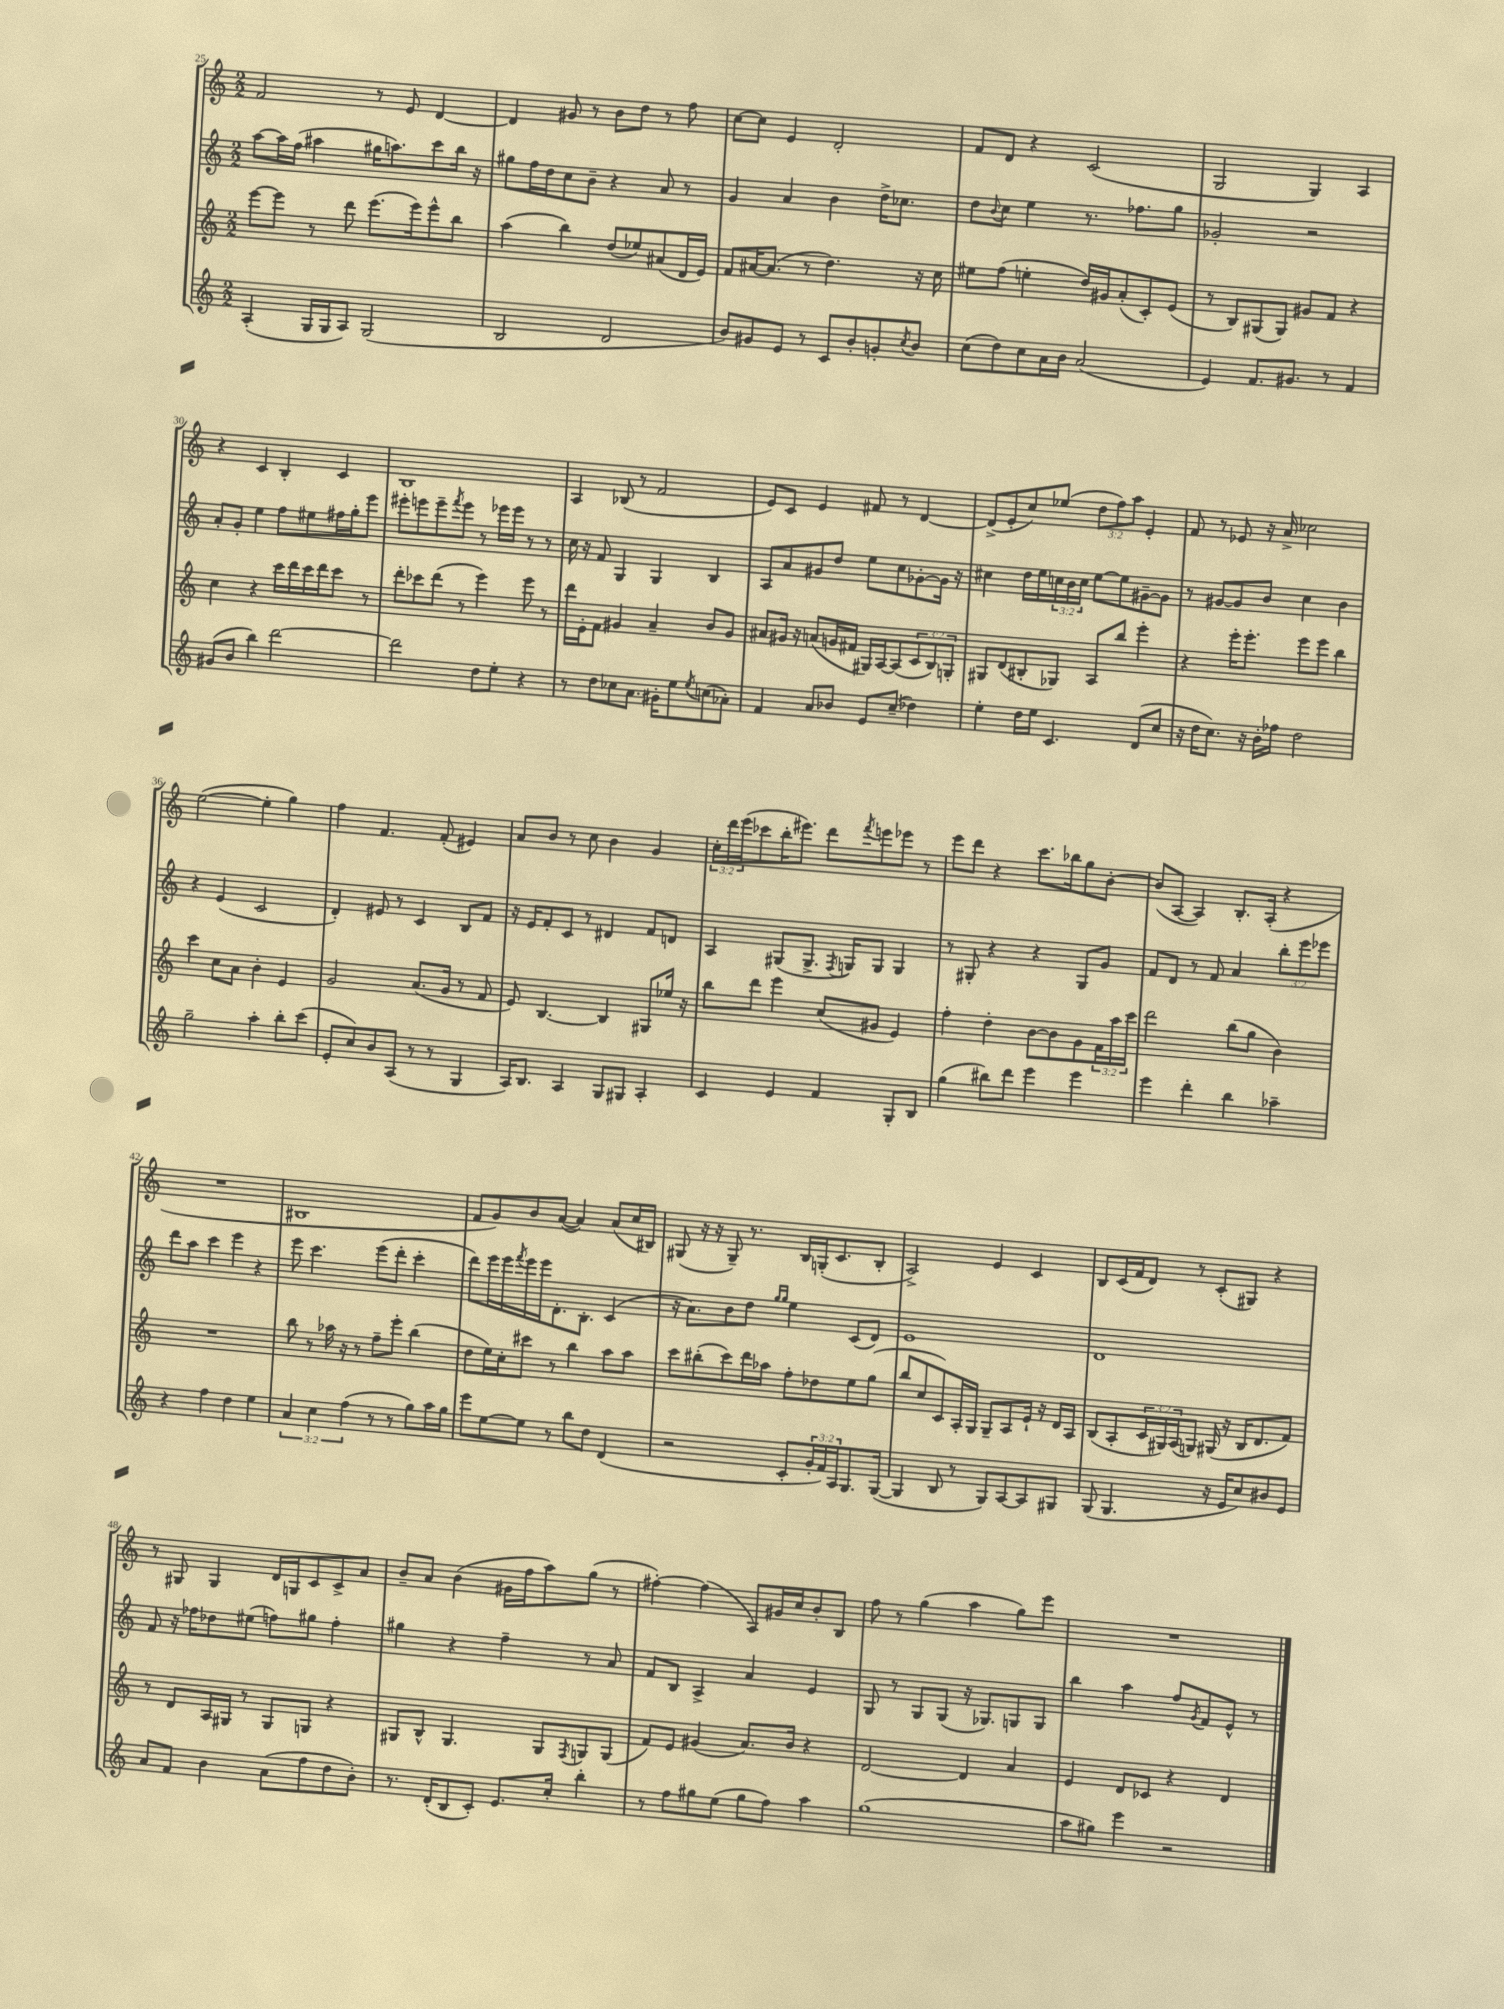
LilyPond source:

<<
\new StaffGroup <<
\new Staff = "s0" {
    \clef treble \key c \major \numericTimeSignature \time 2/2 \override Staff.TupletNumber.text = #tuplet-number::calc-fraction-text
    f'2 r8 e'8 d'4~ |
    d'4 gis'8 r8 b'8 d''8 r8 f''8 |
    c''8~ c''8 e'4 d'2-. |
    f'8 d'8 r4 c'2( |
    g2 g4) a4 |
    r4 c'4 b4-. c'4 |
    b1 |
    a4 bes8( r8 f'2 |
    e'8) c'8 e'4 fis'8 r8 d'4~ |
    d'8->( e'8-. c''8) ees''8( \tuplet 3/2 { d''8 f''8) a''8 } e'4-. |
    f'8 r8 ees'8 r16 a'16-> ces''2 |
    e''2~( e''4-. g''4) |
    f''4 f'4. f'8-.( eis'4) |
    a'8 b'8 r8 c''8 b'4 g'4 |
    \tuplet 3/2 { c''16-. d'''16 e'''16( } ces'''8 b''16-. eis'''8.) d'''8 \acciaccatura { f'''8 } e'''8 ees'''8 r8 |
    e'''8 d'''8 r4 c'''8. bes''16 g''8 b'8~-. |
    b'8( a8~ a4) b8.-. a16-.( r4 |
    R1 |
    bis1 |
    f'8 g'8) b'8 a'8~( a'4) a'8( c''16 bis16) |
    gis8( r16 r16 gis8--) r8. b16 g16-.( c'8. b8-. |
    a2->) e'4 c'4 |
    b8 c'16( f'16 d'8) r8 c'8-.( gis8) r4 |
    r8 gis8 gis4 d'16 g16 c'8 c'8-> a'8 |
    b'8-- a'8 b'4( gis'16 f''16 a''8) g''8( r8 |
    fis''4~-.) fis''4( a8) gis'16 c''16 b'8-. b8 |
    f''8 r8 g''4( a''4 g''8) e'''8 |
    R1 \bar "|." |
}
\new Staff = "s1" {
    \clef treble \key c \major \numericTimeSignature \time 2/2 \override Staff.TupletNumber.text = #tuplet-number::calc-fraction-text
    a''8~ a''16 f''16( ais''4 gis''16 a''8.) c'''8 b''16 r16 |
    gis''8 f''16 d''16 c''8 b'8-- r4 a'8 r8 |
    g'4 a'4 b'4 d''16-> ces''8. |
    d''8 \appoggiatura { b'8 } c''8 e''4 r8. fes''8. g''8 |
    ges'2-. r2 |
    a'8-. g'8-. e''4 f''8 eis''8 fis''16 g''16-. e'''8 |
    eis'''8-. e'''8 e'''8-- \acciaccatura { f'''8 } e'''8 r8 ees'''16 ees'''16 r8 r8 |
    c''16 r16 f'8 g4 g4 b4 |
    a8 a'8 gis'8 d''8 e''8 c''8 ges'8~-. ges'16 r16 |
    cis''4 d''16 e''16 \tuplet 3/2 { c''16 b'16 c''16 } e''8~ e''8 gis'8~-- gis'8 |
    r8 gis'8~ gis'8 b'8 c''4 b'4 |
    r4 e'4( c'2 |
    d'4-.) eis'8 r8 c'4 b8 f'8 |
    r16 e'16 f'8-. c'8 r8 dis'4 f'8 d'8 |
    a4 gis8( gis8.-> \acciaccatura { f8 } g16) g8 g4 |
    r8 gis8-. r4 r4 gis8 g'8 |
    f'8 d'8 r8 f'8 a'4 \tuplet 3/2 { b''8-. e'''8 ees'''8 } |
    d'''8 a''8 c'''4 e'''4 r4 |
    e'''8 c'''4. e'''8( d'''8-. c'''4-. |
    d'''8) e'''16 e'''16 \acciaccatura { f'''8 } e'''16 e'''16 d'8.-. b8.-. c'4( |
    r16 a'8.) b'8 d''8 \grace { g''16 g''16 } e''4 c'8( d'8) |
    e'1 |
    d'1 |
    f'8 r16 fes''16 des''8 eis''8( f''8) gis''8 f''4-. |
    gis''4 r4 f''4-- r8 a'8 |
    f'8 b8 a4-> a'4 e'4 |
    g8 r8 g8 g8( r16 ges8.) g8 g8 |
    b''4 a''4 f''8 \acciaccatura { g'8 } f'8 e'8-^ r8 \bar "|." |
}
\new Staff = "s2" {
    \clef treble \key c \major \numericTimeSignature \time 2/2 \override Staff.TupletNumber.text = #tuplet-number::calc-fraction-text
    e'''8~ e'''8 r8 d'''8 e'''8.( e'''16) e'''8-^ b''8 |
    a''4( b''4) d''8( ees''8) ais'8( d'16 e'16) |
    f'8 ais'16~ ais'8.( r8 d''4.) r16 c''16 |
    eis''8 f''8( e''4-. d''16) gis'16 a'8-.( c'8-.) e'8( |
    r8 b8) gis8( gis8) gis'8 f'8 r4 |
    c''4 r4 c'''16 d'''16 c'''16 d'''16 c'''8 r8 |
    d'''8-. ces'''8 d'''8( r8 e'''4) e'''8 r8 |
    d'''16 e'16-. f'8 gis'4 a'4-- b'8 gis'8 |
    ais'8 gis'16 r16 a'8( g'16 fis'16 gis16) a16~ a8( \tuplet 3/2 { c'8 b8) g8-. } |
    gis8 d'8( bis8-. ges8) a8 b''8 e'''4-. |
    r4 e'''16-. e'''8.-. e'''8 e'''8 b''4 |
    c'''4 c''8 a'8 b'4-. e'4 |
    g'2 a'8.( g'16 r8 f'8 |
    e'8) b4.~ b4 gis8 ees''16 r16 |
    b''8 d'''8 e'''4 c''8( gis'8 e'4) |
    f''4-. d''4-. b'8~ b'8 g'8 \tuplet 3/2 { f'16 a''16 c'''16 } |
    d'''2 b''8( g''8 b'4) |
    R1 |
    b''8 r8 aes''16 r16 r8 f''8-- e'''8-. b''4( |
    d''8 e''16) c''16-. cis'''8 r8 b''4 a''8 a''8 |
    c'''8 bis''8-.( c'''8) d'''16 aes''16 f''8-. des''8 e''8 g''8( |
    b''8 c''8 c'8) a16-. g16 g8-- a8 e'16-! r16 d'16 a16 |
    b8( a8-. \tuplet 3/2 { c'16 gis16) a16( } g8) gis16( r16 b16 d'8. f'8) |
    r8 d'8 a16 gis16 r8 gis8 g8 r4 |
    gis8 b8-^ gis4. gis8 \acciaccatura { f8 } g8 g8( |
    f'8) e'8 gis'4( a'8.) b'16 r4 |
    d'2~ d'4 a'4 |
    e'4 d'8 ces'8 r4 d'4 \bar "|." |
}
\new Staff = "s3" {
    \clef treble \key c \major \numericTimeSignature \time 2/2 \override Staff.TupletNumber.text = #tuplet-number::calc-fraction-text
    a4-.( g16 g16 a8) g2( |
    b2 d'2 |
    b'8) gis'8 e'8 r8 c'8 b'8-. g'8-. \acciaccatura { c''8 } b'8 |
    c''8( d''8) c''8 a'16 b'16 a'2( |
    e'4) f'8. gis'8. r8 f'4 |
    gis'8( b'8 b''4) d'''2~ |
    d'''2 d''8 e''8-. r4 |
    r8 d''8 ces''8 a'8. gis'16-. e''8 \acciaccatura { e''8 } c''8( aes'8-.) |
    f'4 a'8 bes'8 e'8 c''8--( des''4) |
    e''4-. d''16 e''16 c'4. d'8( c''8 |
    r16 d''16 c''8.) r16 b'16-. fes''16 d''2 |
    g''2-- a''4-. b''8-. c'''8( |
    e'8-. c''8) b'8 a8( r8 r8 g4 |
    a16) b8. a4 g8 gis8 a4-. |
    c'4 e'4 f'4 g8-. b8 |
    g''4( bis''8) d'''8 e'''4 e'''4 |
    e'''4 d'''4-. b''4 aes''4-- |
    r4 f''4 d''4 e''4 |
    \tuplet 3/2 { a'4 c''4 f''4( } r8 r8 g''8) a''16 g''16 |
    e'''8 e''8~ e''8 r8 b''8 d''8 d'4( |
    r2 c'8-. \tuplet 3/2 { g'16-. f'16) a16 } g8. g16~( |
    g4 b8 r8 g8) a8~ a8 gis8 |
    g8( g4. r16 e'16 c''8) bis'8 e'8 |
    a'8 f'8 b'4 a'8( f''8 d''8 b'8-.) |
    r8. d'16-.( b8 c'8-.) e'8. c''16-. b''4-. |
    r8 f''8 gis''8 e''8( gis''8 f''8) a''4 |
    g''1( |
    a''8 gis''8) e'''4 r2 \bar "|." |
}
>>
>>
\layout { \context { \Score currentBarNumber = #25 } }
